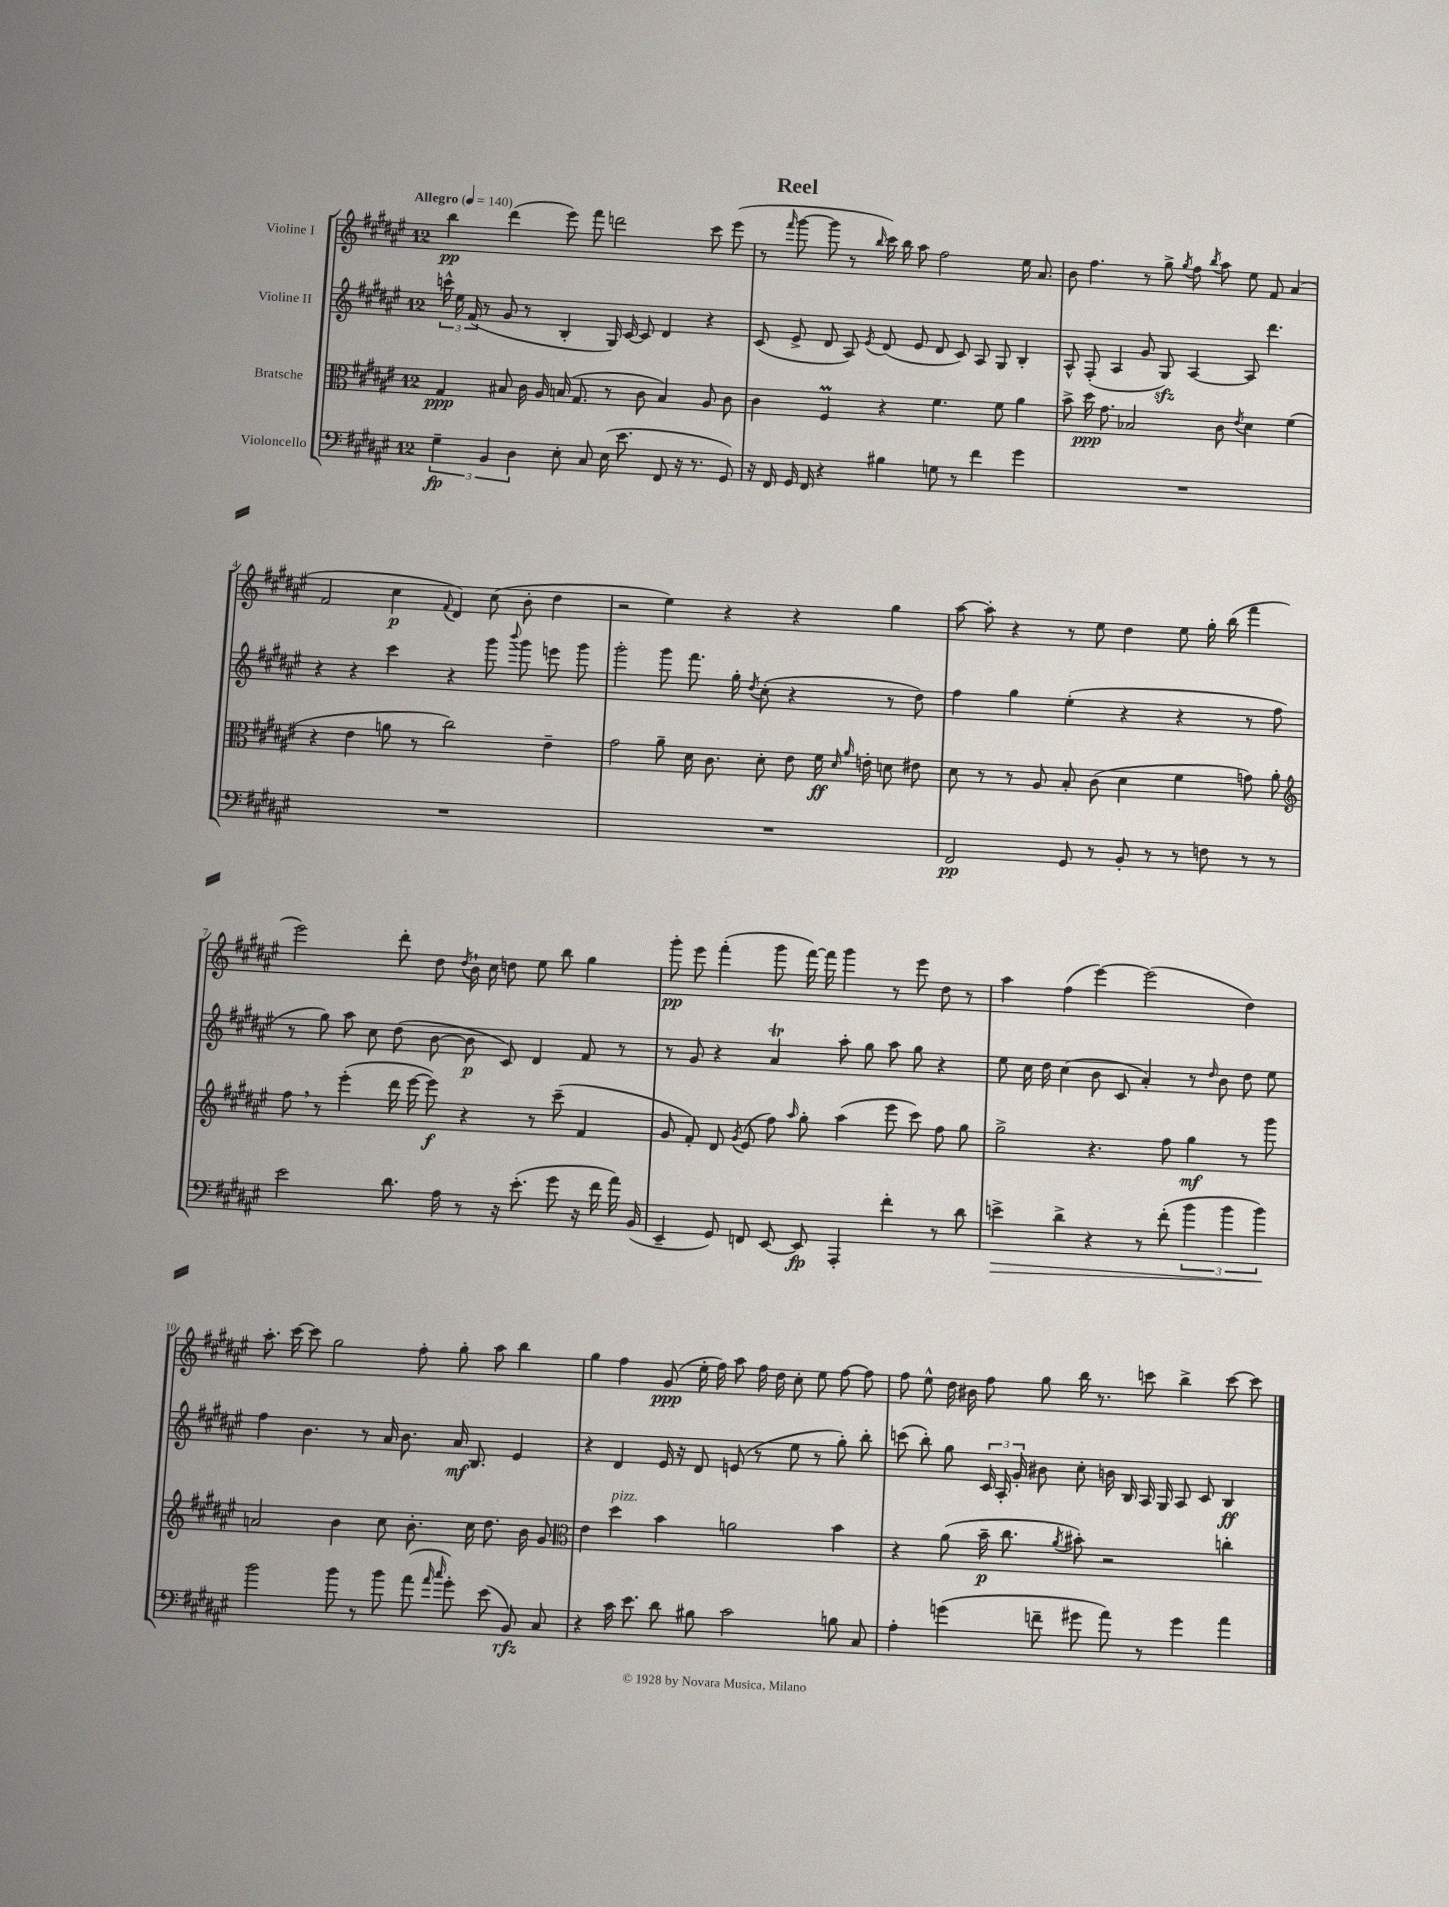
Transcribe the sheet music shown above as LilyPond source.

\header { title = "Reel" }
<<
\new StaffGroup <<
\new Staff = "s0" \with { instrumentName = "Violine I" } {
    \clef treble \key fis \major \once \override Staff.TimeSignature.style = #'single-digit \time 12/8 \tempo "Allegro" 4 = 140
    \autoBeamOff b''4\pp dis'''4( eis'''8) fis'''8 d'''2 cis'''8 eis'''8( |
    r8 \grace { fis'''16 } gis'''8~ gis'''8 r8 \grace { b''16 } cis'''16) b''16 ais''8 fis''2 eis''16 ais'8. |
    b'8 fis''4. r8 gis''8-> \acciaccatura { gis''8 } fis''8 \acciaccatura { b''8 } ais''8 eis''8 fis'8 ais'4( |
    fis'2 cis''4\p \appoggiatura { fis'8 } dis'4) cis''8( b'8-. dis''4 |
    r2 eis''4) r4 r4 gis''4 |
    ais''8~ ais''8-. r4 r8 eis''8 dis''4 eis''8 gis''16-. b''16( fis'''4 |
    eis'''2) dis'''8-. dis''8 \acciaccatura { dis''8 } b'16-! cis''16 d''8 eis''8 b''8 gis''4 |
    gis'''8-.\pp eis'''8 fis'''4-.( gis'''8 fis'''16~) fis'''16 gis'''4 r8 eis'''8 dis''8 r8 |
    ais''4 fis''4( eis'''4~) eis'''2( dis''4) |
    ais''8.-. cis'''16~ cis'''8 gis''2 fis''8-. gis''8-. ais''8 b''4 |
    gis''4 fis''4 gis'8\ppp( eis''16-. fis''16) ais''8 fis''16 dis''16 cis''8-. eis''8 fis''8~ fis''8 |
    fis''8 eis''8-^ dis''16 bis'16 fis''8 gis''8 b''16 r8. c'''8 b''4-> c'''8~ c'''8 \bar "|." |
}
\new Staff = "s1" \with { instrumentName = "Violine II" } {
    \clef treble \key fis \major \once \override Staff.TimeSignature.style = #'single-digit \time 12/8
    \autoBeamOff \tuplet 3/2 { c'''16-^ eis''16 fis'16( } r8 gis'8 r8 b4-. gis16) cis'16~ cis'8 dis'4 r4 |
    cis'8( eis'8-> dis'8 ais8) \acciaccatura { eis'8 } dis'8( eis'8 dis'8 cis'8) ais8 gis8 b4-. |
    ais8-^ fis8-.( ais4 gis'8 gis8\sfz) ais4~ ais8 dis'''4. |
    r4 r4 cis'''4 r4 gis'''8 \appoggiatura { b'''8 } gis'''8 e'''8 gis'''8 |
    gis'''2-. gis'''8 fis'''8. gis''16-. \acciaccatura { dis''8 } cis''8-.( r4 r8 dis''8) |
    fis''4 gis''4 eis''4-.( r4 r4 r8 fis''8 |
    r8 gis''8) ais''8 cis''8 dis''8( b'8~ b'8\p cis'8) dis'4 fis'8 r8 |
    r8 gis'8 r4 ais'4\trill ais''8-. gis''8 ais''8 gis''8 r4 |
    eis''8 cis''16 dis''16 cis''4( b'8 cis'8 ais'4-.) r8 \grace { dis''16 } b'8 dis''8 eis''8 |
    fis''4 b'4. r8 ais'16 b'8. ais'16\mf b8. eis'4 |
    r4 dis'4 eis'16 r16 dis'8 e'8( r8 eis''8 r8 gis''8-.) b''8-. |
    c'''8( b''8-.) gis''8 \tuplet 3/2 { cis'16 ais16-. gis'16-. } bis'8 cis''8-. b'16 b16 ais16 gis16 ais8 cis'8 b4\ff \bar "|." |
}
\new Staff = "s2" \with { instrumentName = "Bratsche" } {
    \clef alto \key fis \major \once \override Staff.TimeSignature.style = #'single-digit \time 12/8
    \autoBeamOff gis4\ppp bis8 cis'16 ais16 b16( gis8. r8 cis'8 b4) ais8 cis'8 |
    cis'4 fis4\prall r4 fis'4. fis'8 ais'4 |
    b'8-> dis''16\ppp gis'8. bes2 cis'8 \acciaccatura { eis'8 } dis'4 fis'4( |
    r4 eis'4 a'8 r8 cis''2) eis'4-- |
    gis'2 ais'8-- dis'16 cis'8. dis'8-. eis'8 fis'16\ff \grace { dis'16 ais'16 } e'16-. d'8 eis'8 |
    dis'8 r8 r8 ais8 b8-. cis'8( dis'4 fis'4 g'8) ais'8-. |
    \clef treble fis''8 \breathe r8 eis'''4-.( dis'''16 eis'''16~ eis'''8\f) r4 r8 cis'''8--( fis'4 |
    gis'8 fis'8-.) dis'8 \acciaccatura { gis'8 } eis'8( fis''8) \grace { ais''16 } gis''8-. ais''4( eis'''8 cis'''8) fis''8 gis''8 |
    gis''2-> r4. fis''8 gis''4\mf r8 gis'''8 |
    a'2 b'4 cis''8 b'8.-. cis''16 dis''8. b'16 gis'8 |
    \clef alto eis'4 dis''4^\markup { \italic "pizz." } b'4 a'2 b'4 |
    r4 ais'8( b'16--\p cis''8. \acciaccatura { ais'8 } bis'8-.) r2 c''4-. \bar "|." |
}
\new Staff = "s3" \with { instrumentName = "Violoncello" } {
    \clef bass \key fis \major \once \override Staff.TimeSignature.style = #'single-digit \time 12/8
    \autoBeamOff \tuplet 3/2 { gis4--\fp b,4 dis4 } eis8-. cis8 eis16( eis'8. fis,8 r16 r8. gis,8) |
    r16 fis,16 gis,16 fis,16 r4 bis4 g8 r8 fis'4 gis'4 |
    R1. |
    R1. |
    R1. |
    fis,2\pp gis,8 r8 b,8-. r8 r8 f8 r8 r8 |
    eis'2 dis'8. ais16 r8 r16 eis'8.-.( gis'8 r16 fis'16 ais'16) b,16( |
    eis,4-- gis,8) f,8 eis,8~ eis,8\fp ais,,4-. fis'4-. r8 dis'8 |
    e'4->\> dis'4-> r4 r8 fis'8-.( \tuplet 3/2 { b'4 b'4 b'4\!) } |
    b'2 b'8 r8 b'8 ais'8( \grace { ais'16 cis''16 } gis'8-.) eis'8( b,8\rfz) cis8 |
    r4 cis'16 eis'8. dis'8 bis8 cis'2 b8 cis8 |
    ais4-. g'4( f'8-- gis'8 ais'8) r8 gis'4 ais'4 \bar "|." |
}
>>
>>
